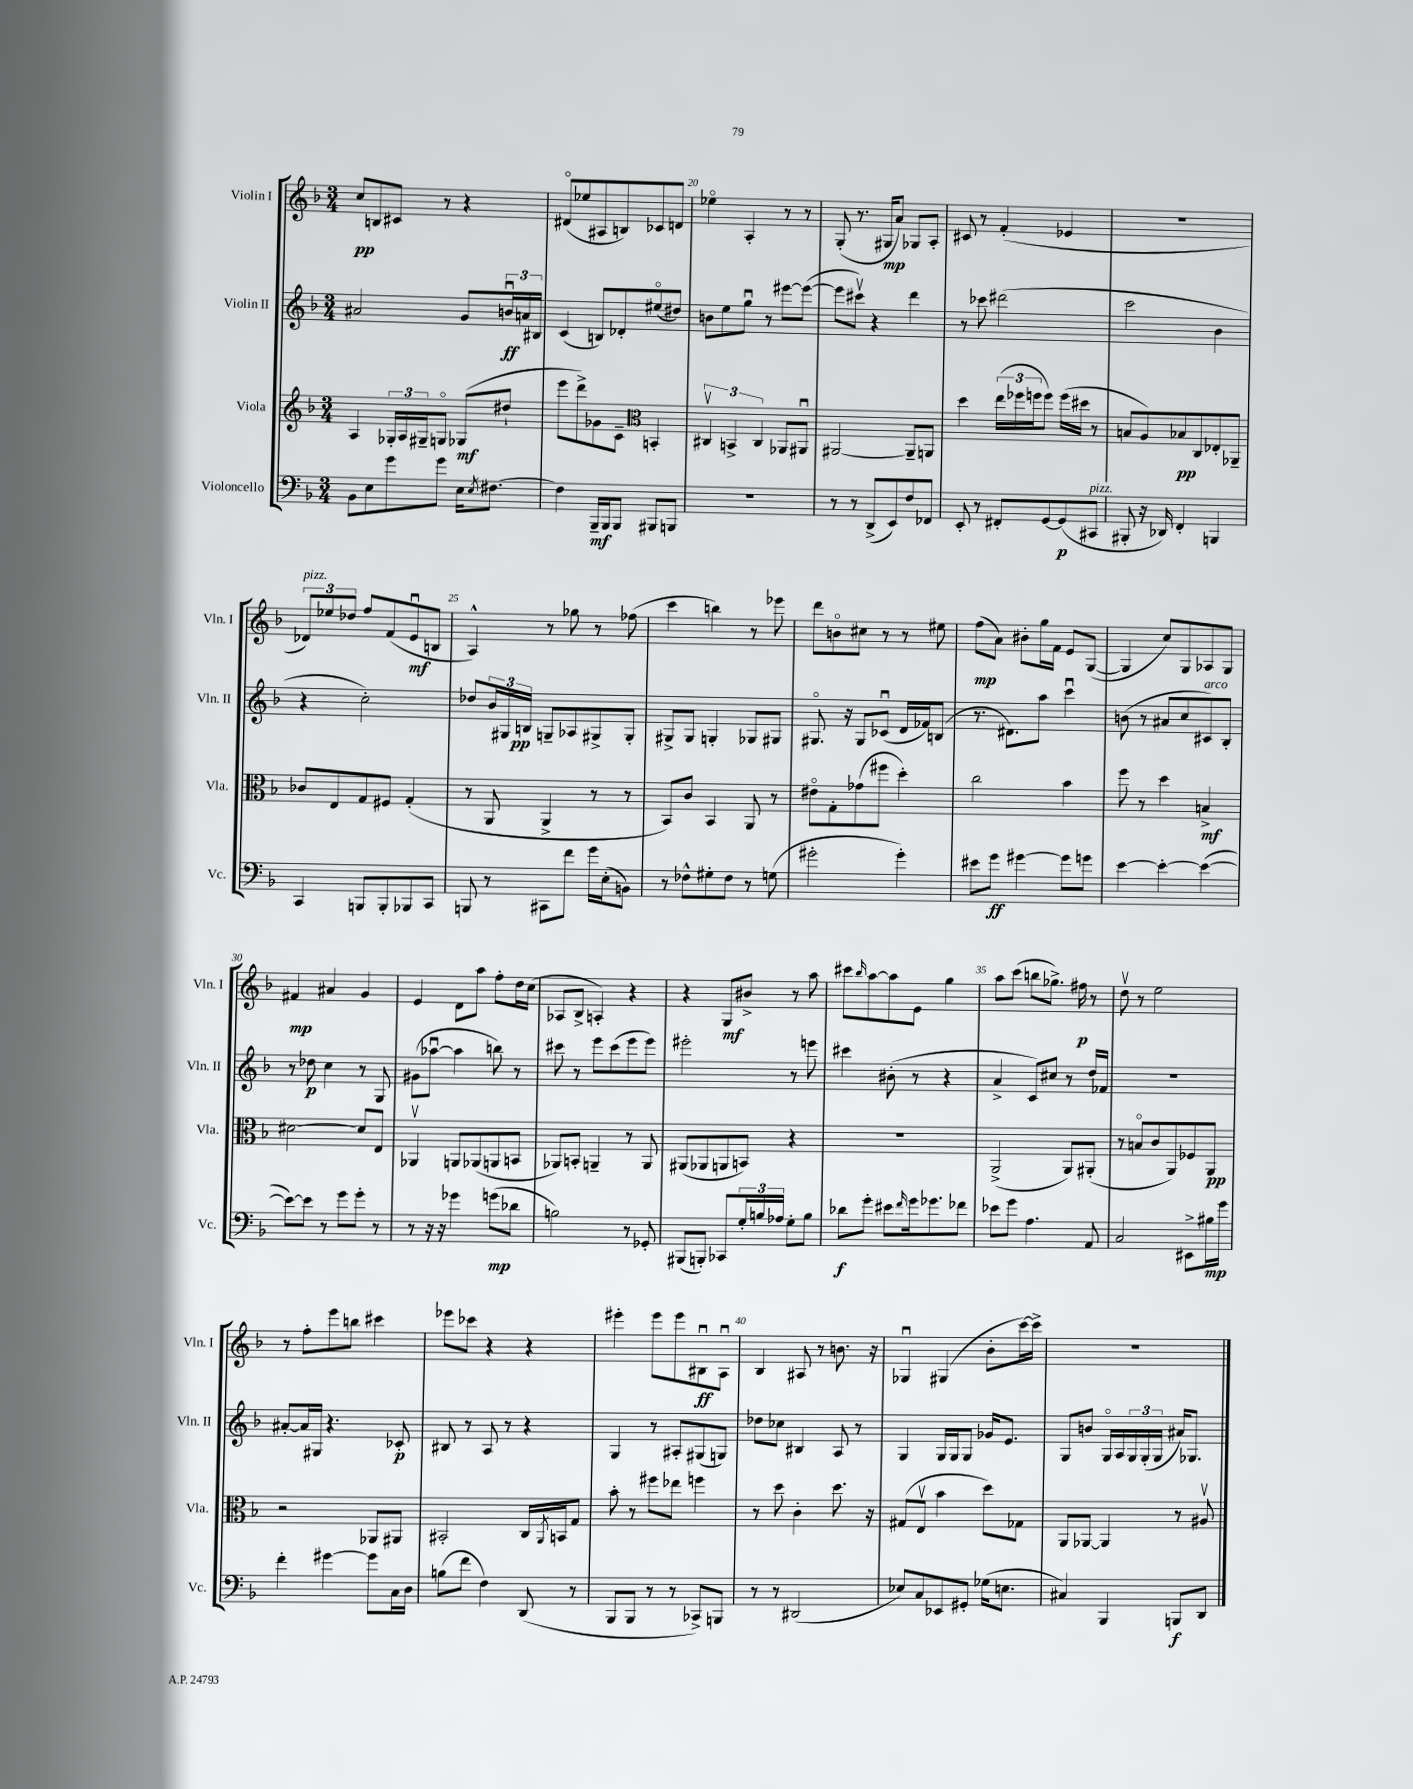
<<
\new StaffGroup <<
\new Staff = "s0" \with { instrumentName = "Violin I" shortInstrumentName = "Vln. I" } {
    \clef treble \key f \major \numericTimeSignature \time 3/4
    c''8\pp b8 cis'8 r8 r4 |
    dis'8\flageolet( ees''8 ais8 b8) ces'8 d'8 |
    ees''4\flageolet a4-. r8 r8 |
    g8-.( r8. gis16\mp a'8) ges8 a8-. |
    cis'8 r8 f'4-.( ees'4 |
    R2. |
    \tuplet 3/2 { des'8^\markup { \italic "pizz." }) ees''8 des''8 } f''8 f'8( e'8\downbow\mf b8 |
    a4-^) r8 ges''8 r8 fes''8( |
    c'''4 b''4) r8 ees'''8 |
    d'''8 b'8\flageolet cis''8 r8 r8 eis''8 |
    f''8\mp( a'8) bis'8-. g''16 f'16 e'8 g8~( |
    g4 c''8) g8 aes8 g8 |
    fis'4\mp ais'4 g'4 |
    e'4 d'8 a''8 f''8-. d''16 c''16( |
    aes8 bes8-> a4-.) r4 |
    r4 g8\mf bis'8-> r8 a''8 |
    cis'''8 \grace { bes''16 } a''8~ a''8 e'8 g''4 |
    a''8 c'''8( b''8 ges''8.->) fis''16\p r8 |
    d''8\upbow r8 e''2 |
    r8 f''8-. e'''8 b''8 cis'''4 |
    ees'''8 ces'''8 r4 r4 |
    eis'''4-. eis'''8 eis'''8 bis8\downbow\ff a8\downbow |
    bes4 ais8 r8 b'8. r16 |
    ges4\downbow gis4( bes'8-. c'''16~) c'''16-> |
    R2. \bar "|." |
}
\new Staff = "s1" \with { instrumentName = "Violin II" shortInstrumentName = "Vln. II" } {
    \clef treble \key f \major \numericTimeSignature \time 3/4
    ais'2 g'8 \tuplet 3/2 { b'16\downbow\ff a'16 bis16 } |
    c'4( b8) des'8-. eis''8\flageolet( dis''8) |
    b'8 e''8 g''8\downbow r8 eis'''8~ eis'''8~( |
    eis'''8 cis'''8\upbow) r4 d'''4 |
    r8 ces'''8 dis'''2( |
    c'''2 bes'4 |
    r4 c''2-.) |
    des''8 \tuplet 3/2 { bes'16 gis16 b16\pp } g8-- aes8 gis8-> gis8-. |
    gis8-> gis8 g4-. ges8 gis8 |
    gis8.\flageolet r16 gis8 ces'8\downbow( d'16 fes'16) b8( |
    r8. dis'8.) a''8 c'''4\downbow |
    b'8( r8 ais'8 c''8 cis'8^\markup { \italic "arco" }) bes8-. |
    r8 des''8\p c''4 r8 g8 |
    gis'8( aes''8~\downbow aes''4 b''8) r8 |
    cis'''8 r8 e'''8 cis'''8( e'''8 e'''8) |
    eis'''2-. r8 e'''8 |
    cis'''4 bis'8-.( r8 r4 |
    a'4-> c'8) cis''8 r8 d''16 fes'16 |
    R2. |
    ais'8~-. ais'16 gis16 r4. ces'8-.\p |
    bis8 r8 a8 r8 r4 |
    g4 r8 ais8-. gis8( g8) |
    des''8 ces''8 bis4 a8 r8 |
    g4 g16 g16 g8 ges'16 e'8. |
    g8 b'8 g16\flageolet a16 \tuplet 3/2 { g16 g16-.( g16 } ais'16) ges8. \bar "|." |
}
\new Staff = "s2" \with { instrumentName = "Viola" shortInstrumentName = "Vla." } {
    \clef treble \key f \major \numericTimeSignature \time 3/4
    a4 \tuplet 3/2 { ges16-. a16 gis16-- } g8\flageolet ges8\mf( dis''8-! |
    e'''8 d'''8->) ges'8 c'8-- \clef alto b,4-. |
    \tuplet 3/2 { cis4\upbow b,4-> cis4 } aes,8 ais,8\downbow |
    ais,2~ ais,8-- a,8 |
    d''4 \tuplet 3/2 { e''16( fes''16 f''16 } f''8) f''16( dis''16 r8 |
    b8 a8) bes8\pp c8 ees8-. aes,8-- |
    ces'8 e8 g8 fis8 g4-.( |
    r8 a,8 a,4-> r8 r8 |
    bes,8) c'8 bes,4 a,8 r8 |
    eis'8\flageolet g8-. ges'8( fis''8 d''4-.) |
    c''2 bes'4 |
    f''8 r8 d''4 b4->\mf |
    dis'2~ dis'8 e8 |
    aes,4\upbow a,8 aes,8( a,8 b,8 |
    aes,8) b,8-. a,4-- r8 a,8 |
    ais,8( aes,8 a,8 b,8) r4 |
    R2. |
    a,2->( a,8) ais,8-.( |
    r8 b8\flageolet c'8 a,8) fes8 a,8\pp |
    r2 aes,8 ais,8 |
    bis,2-. c16 \acciaccatura { a,8 } b,16 g8 |
    bes'8-. r8 fis''8 ees''8 f''4 |
    r8 d''8 c'4-. d''8. r16 |
    gis8( e8\upbow bes'4 d''8) ges8 |
    a,8 aes,8~ aes,4 r8 ais8\upbow \bar "|." |
}
\new Staff = "s3" \with { instrumentName = "Violoncello" shortInstrumentName = "Vc." } {
    \clef bass \key f \major \numericTimeSignature \time 3/4
    bes,8 e8 g'8 g'8 e16 \acciaccatura { e8 } fis8.~ |
    fis4 bes,,16--\mf bes,,16 bes,,8 bis,,8 b,,8 |
    R2. |
    r8 r8 d,8->( e,8) f8 fes,8 |
    e,8-. r8 fis,8-. g,8~ g,8\p( cis,8^\markup { \italic "pizz." } |
    bis,,8-. r16 des,16) f,4-. b,,4 |
    c,4 b,,8 b,,8-. bes,,8 c,8 |
    b,,8 r8 cis,8 f'8 g'16 e16-.( b,8) |
    r8 fes8-^ gis8-. fes8 r8 g8( |
    gis'2-. gis'4-.) |
    eis'8 g'8\ff gis'4~ gis'8 g'8 |
    e'4~ e'4~-. e'4~( |
    e'8~) e'8 r8 g'8 g'8-. r8 |
    r8 r16 r16 ges'4 g'8\mp( des'8 |
    b2) r8 ges,8-. |
    bis,,8( b,,8-.) ces,8 \tuplet 3/2 { g16-. b16 aes16 } g8-. b8 |
    des'8\f g'8-. eis'8 \grace { f'16 } g'16 ges'8. fes'8 |
    ees'8 g'8 a4. a,8 |
    c2 eis,8-> bis16\mp g'16 |
    f'4-. gis'4~ gis'8 c16 d16 |
    b8( f'8 f4) d,8( r8 |
    bes,,8 bes,,8 r8 r8 ces,8->) b,,8 |
    r8 r8 dis,2( |
    ees8) c8 ees,8 gis,8-. ges16( e8. |
    cis4) bes,,4 b,,8\f d,8 \bar "|." |
}
>>
>>
\layout { \context { \Score currentBarNumber = #18 \override BarNumber.break-visibility = ##(#f #t #t) barNumberVisibility = #(every-nth-bar-number-visible 5) } }
